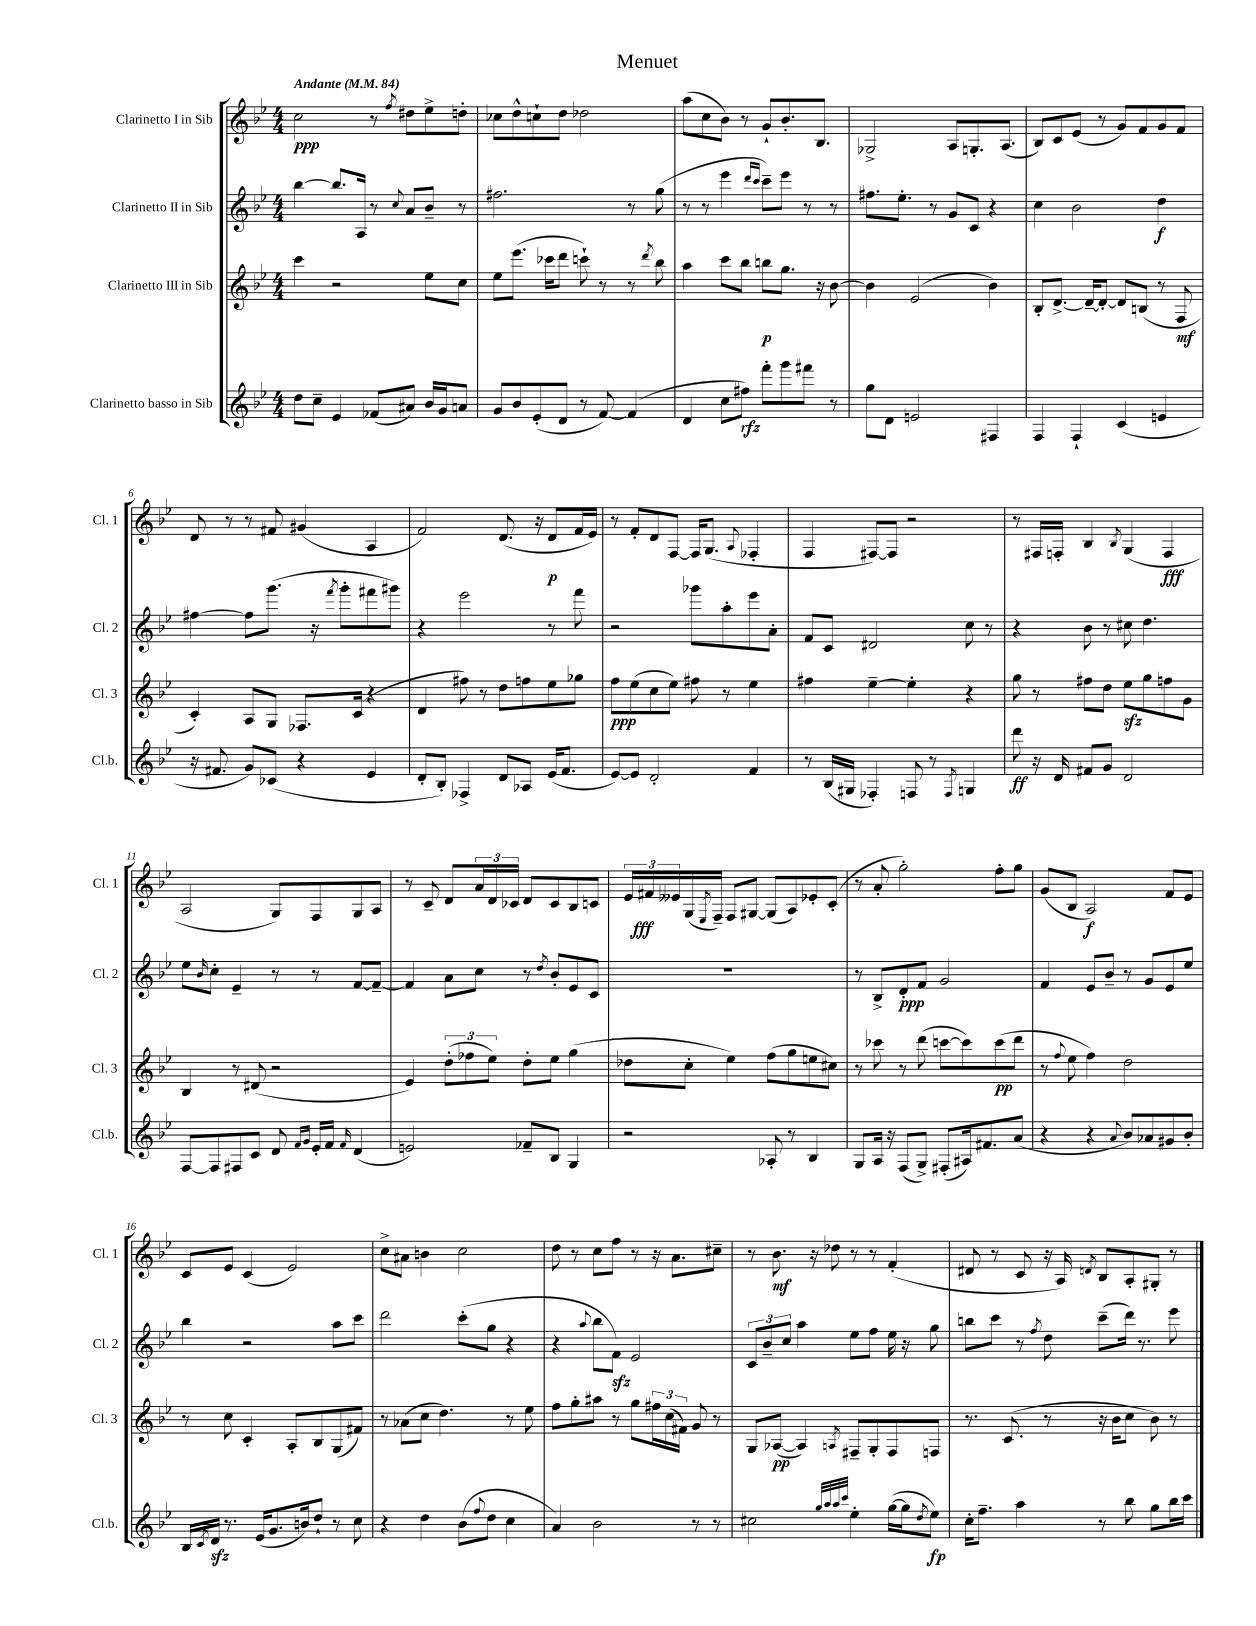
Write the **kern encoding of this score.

**kern	**kern	**kern	**kern
*staff4	*staff3	*staff2	*staff1
*clefG2	*clefG2	*clefG2	*clefG2
*k[b-e-]	*k[b-e-]	*k[b-e-]	*k[b-e-]
*M4/4	*M4/4	*M4/4	*M4/4
*MM84	*MM84	*MM84	*MM84
8dd	4ccc	[4bb-	2cc
8cc~	.	.	.
4e-	2r	8.bb-]	.
.	.	16A	.
(8f-	.	8r	8r
.	.	8qqcc	8qff
8a#)	.	8a	8dd#
16b-	8ee-	8b-~	8ee-^
16g	.	.	.
8a	8cc	8r	8dd'
=	=	=	=
8g	8ee-	2.ff#	8cc-
8b-	(8.eee-	.	8dd^^
(8e-'	.	.	8cc`
.	16ccc-	.	.
8d	8ddd	.	8dd
8r	8ccc`)	.	2dd-
[8f)	8r	.	.
(4f]	8r	8r	.
.	8qddd	.	.
.	8bb-	(8gg	.
=	=	=	=
4d	4aa	8r	(8aa
.	.	8r	8cc
8cc	8ccc	4eee-	8b-)
8ff#)	8bb-	.	8r
.	.	16qqddd	.
.	.	16qqccc	.
8fff'	8bb	8ccc~)	8g`
8ggg	8.gg	8eee-	8.b-'
8fff#	.	8r	.
.	16r	.	8.B-
8r	[8b-	8r	.
=	=	=	=
8gg	4b-]	8.ff#	2G-^
8d	.	.	.
.	.	8.ee-'	.
2e	(2e-	.	.
.	.	8r	.
.	.	8g	8A
.	.	8c	8.G'
4F#	4b-)	4r	.
.	.	.	(8.A
=	=	=	=
4F	8B-'	4cc	8B-)
.	[8.d^	.	8c
4F`	.	2b-	(8e-
.	16d~_	.	.
.	8d'_	.	8r
(4c	8d]	.	8g)
.	(8B	.	8f
4e	8r	4dd	8g
.	8F	.	8f
=	=	=	=
16r	4c')	[4ff#	8d
8.f#	.	.	.
.	.	.	8r
8g)	8A	8ff#]	8r
(8c-	8G	(8.ggg	8f#
4r	8.F-	.	(4g#
.	.	16r	.
.	.	8qfff	.
.	.	8ggg'	.
.	(16c	.	.
4e-	4r	8fff#	4A
.	.	8ggg#)	.
=	=	=	=
8d'	4d	4r	2f)
8B-')	.	.	.
4F-^	8ff#)	2eee-	.
.	8r	.	.
8d	8dd	.	(8.d
8A-	8ff	.	.
.	.	.	16r
(16e-	8ee-	8r	8d
8.f	.	.	.
.	8gg-	8fff	16f
.	.	.	16e-)
=	=	=	=
[8e-)	8ff	2r	8r
8e-]	(8ee-	.	8f'
2d'	8cc	.	8d
.	8ee-)	.	[8F
.	8ff#	8ggg-	16F]
.	.	.	(8.G
.	8r	8aa'	.
.	.	.	8qqA
4f	4ee-	8eee-	4F-'
.	.	8a'	.
=	=	=	=
8r	4ff#	8f	4F
(16B-	.	8c	.
16G#	.	.	.
4F-')	[4ee-~	2d#	[8F#)
.	.	.	8F#]
8F	4ee-']	.	2r
8r	.	.	.
8qF	.	.	.
4G	4r	8cc	.
.	.	8r	.
=	=	=	=
8ddd	8gg	4r	8r
16r	8r	.	16F#
16d	.	.	16F'
8f#	8ff#	8b-	4B-
8g	8dd	8r	.
.	.	.	8qB-
2d	8ee-	8cc#	(4G
.	8gg	4.dd	.
.	8ff	.	4F
.	8g	.	.
=	=	=	=
[8F	4B-	8ee-	2A
.	.	16qqb-	.
8F]	.	8cc'	.
8F#	8r	4e-~	.
8c	(8d#	.	.
8d	2r	8r	8G)
16qqf	.	.	.
16qqg	.	.	.
16e-'	.	8r	8F
16f	.	.	.
16qqf	.	.	.
(4d	.	[8f	8G
.	.	8f~_	8A
=	=	=	=
2e)	4e-)	4f]	8r
.	.	.	8c~
.	(12dd'	8a	8d
.	12ff-	.	.
.	.	8cc	24a
.	12ee-)	.	24d
.	.	.	24c-
8f-~	8dd'	8r	8d
.	.	8qdd	.
8B-	8ee-	8b-'	8c-
4G	(4gg	8e-	8B-
.	.	8c	8c
=	=	=	=
2r	8dd-	1r	24e-
.	.	.	24f#
.	.	.	24e--
.	8cc'	.	(16G
.	.	.	8qE-
.	.	.	16F~)
.	4ee-)	.	8F
.	.	.	[8G#
8A-'	(8ff	.	(8G#]
8r	8gg	.	8A)
4B-	8ee	.	8e-'
.	8cc#)	.	(8c'
=	=	=	=
8G	8r	8r	8r
16A	8ccc-	8B-^	8a'
16r	.	.	.
(8F	8r	8d'	2gg')
8G^)	(8ddd	8f	.
(8F#'	[8ccc	2g	.
16A#)	8ccc])	.	.
8.f#	.	.	.
.	(8ccc	.	8ff'
(8a	8ddd	.	8gg
=	=	=	=
4r	8r	4f	(8g
.	8qqff	.	.
.	8ee-	.	8B-
4r	4ff)	8e-	2A)
.	.	8b-~	.
8qqa	.	.	.
8b-)	2dd	8r	.
8a-	.	8g	.
8g#	.	8e-	8f
8b-'	.	8ee-	8e-
=	=	=	=
16B-	8r	4bb-	8c
8qc	.	.	.
16d	.	.	.
8.r	8cc	.	8e-
.	4c'	2r	(4c
(16e-	.	.	.
8.g	.	.	.
.	8A'	.	2e-)
16b)	.	.	.
8dd`	8B-	.	.
8r	(8G	8aa	.
8cc	8f#)	8ccc	.
=	=	=	=
4r	8r	2ddd	8cc^
.	(8a-	.	8a#
4dd	8cc	.	4b
.	4.dd)	.	.
(8b-	.	(8ccc'	2cc
8qqff	.	.	.
8dd	.	8gg	.
4cc	8r	4r	.
.	8ee-	.	.
=	=	=	=
4a)	8ff	4r	8dd
.	8gg'	.	8r
.	.	8qqaa	.
2b-	8aa#	8bb-	8cc
.	8r	8f)	8ff
.	8gg	2e-	8r
.	24ff#	.	16r
.	(24cc	.	.
.	.	.	8.a
.	24f#)	.	.
8r	8g	.	.
8r	8r	.	8cc#~
=	=	=	=
2cc#	8G	12c	8r
.	.	12b-~	.
.	([8A-	.	8.b-
.	.	12cc	.
.	4A-])	4aa	.
.	.	.	16r
.	.	.	8dd-
32qqgg	.	.	.
32qqaa	.	.	.
32qqaa	.	.	.
32qqccc	8qA	.	.
4ee-'	8F#~	8ee-	8r
.	8G'	8ff	8r
([16gg	8F#	16ee-	(4f'
16gg]	.	16r	.
8qdd	.	.	.
8ee-)	8F	8gg	.
=	=	=	=
16cc'	8.r	8bb	8d#
8.ff~	.	.	.
.	.	8ccc	8r
.	(8.c	.	.
4aa	.	8r	8c
.	.	8qff	.
.	8r	8dd	16r
.	.	.	16A)
.	.	.	8qd
8r	16r	(8ccc~	8B-
.	16b-	.	.
8bb-	8cc	16ddd)	8A'
.	.	8.r	.
8gg	8b-)	.	8G#'
16bb-	8r	8eee-	8r
16ccc	.	.	.
==	==	==	==
*-	*-	*-	*-
